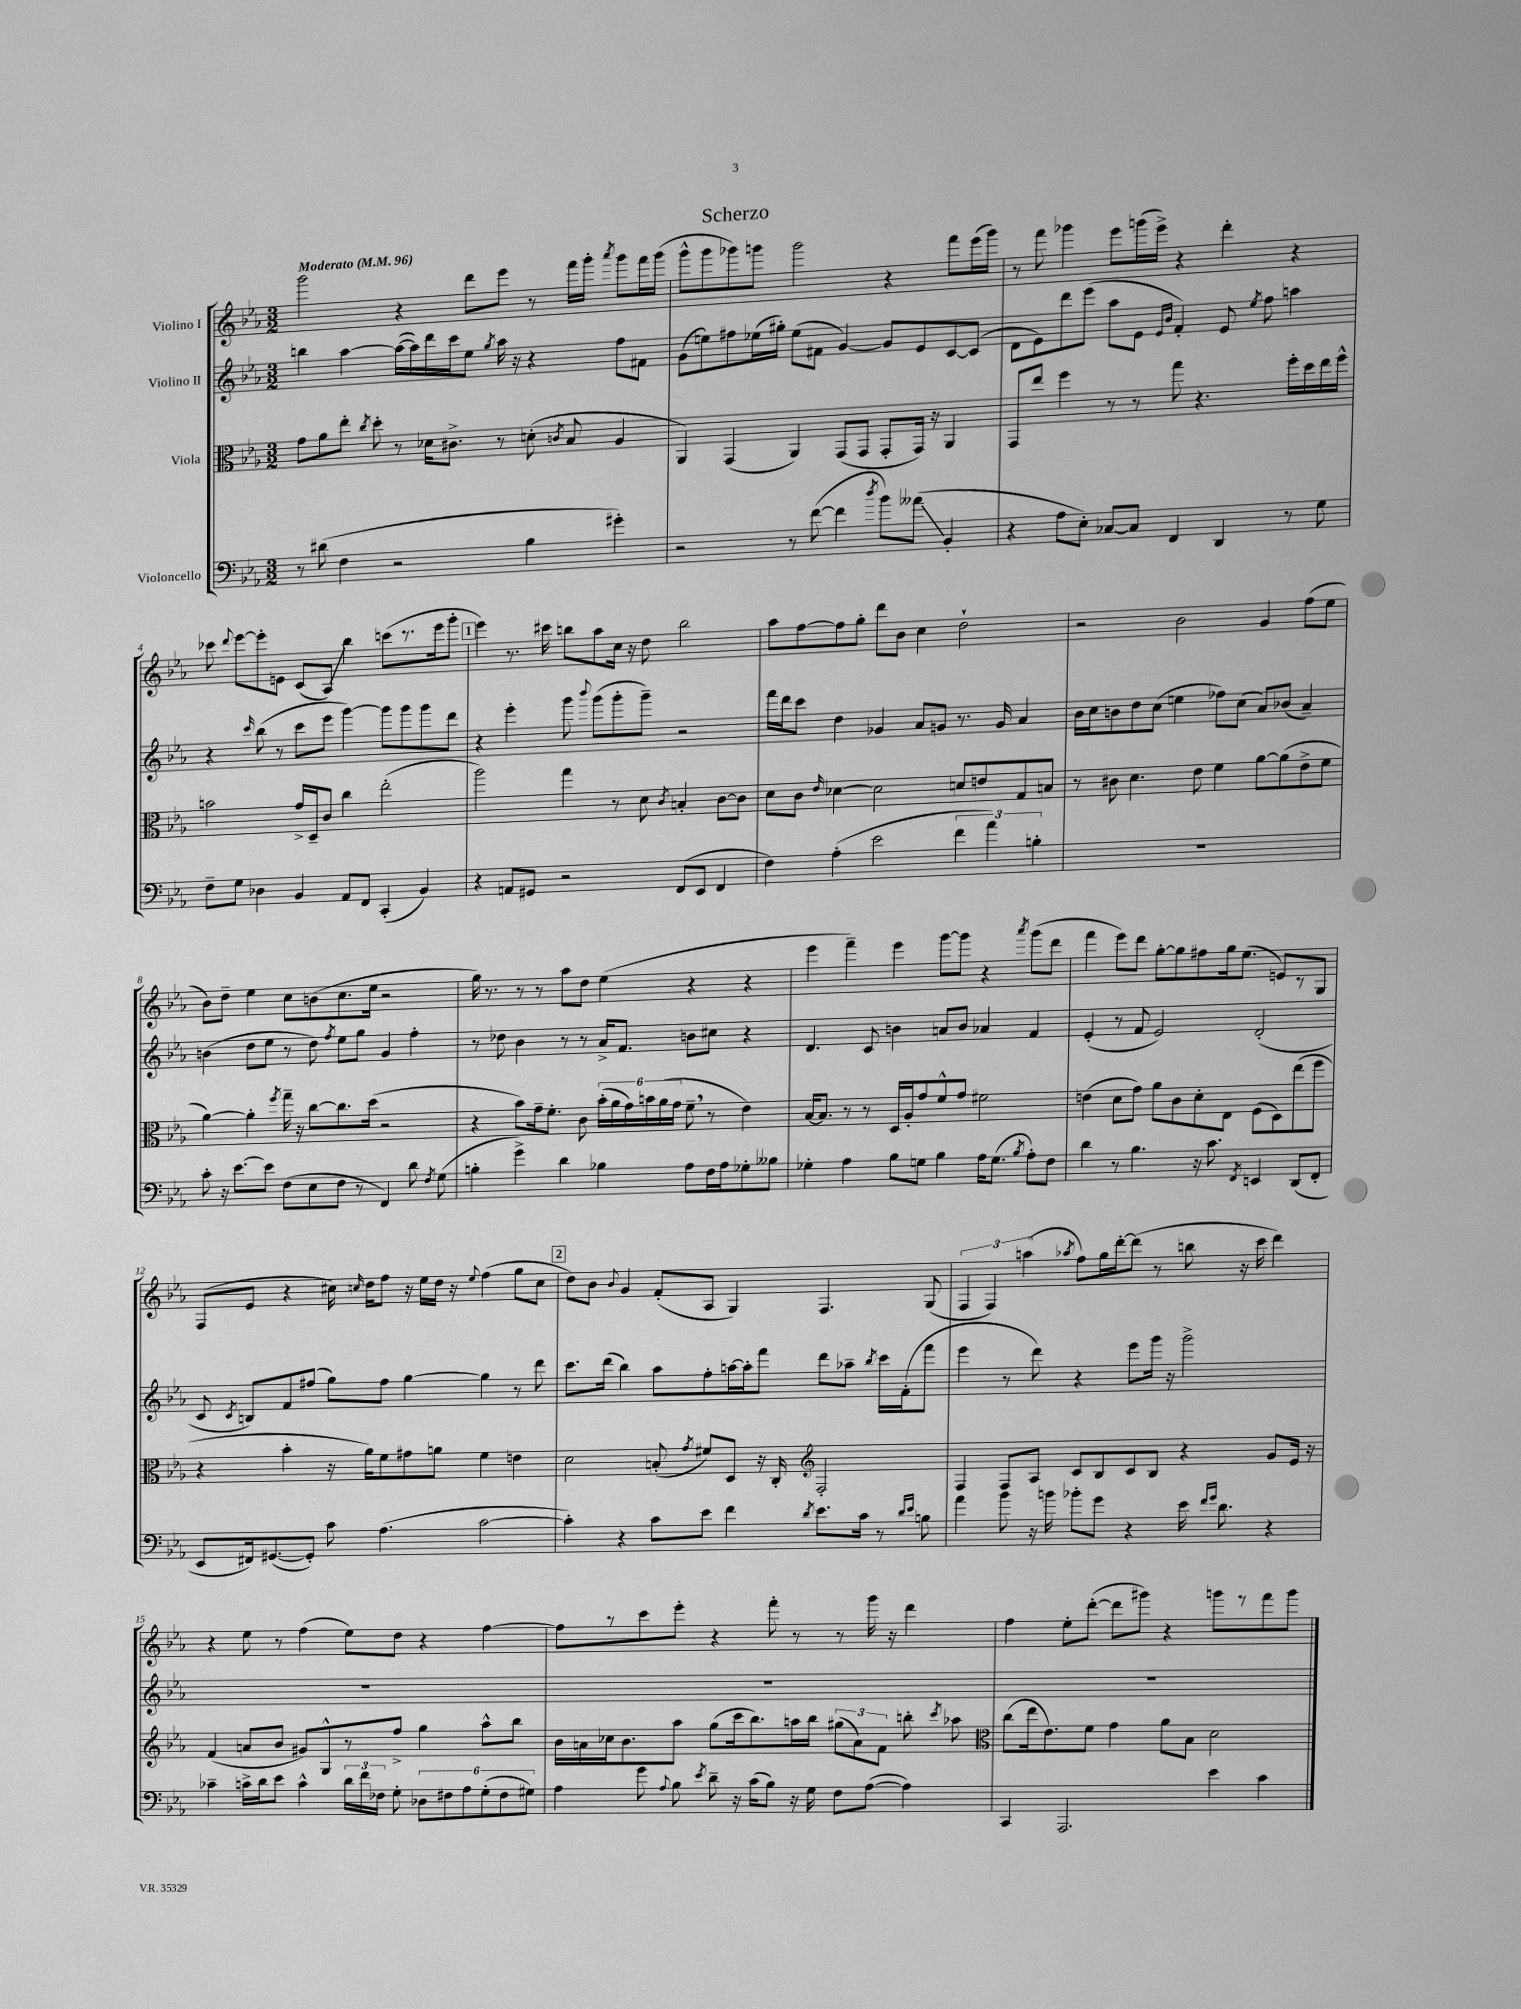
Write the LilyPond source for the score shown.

\header { title = "Scherzo" }
<<
\new StaffGroup <<
\new Staff = "s0" \with { instrumentName = "Violino I" } {
    \clef treble \key ees \major \numericTimeSignature \time 3/2 \tempo "Moderato" 4 = 96
    \autoBeamOff g'''2 r4 d'''8[ ees'''8] r8 f'''16[ g'''16]-. \acciaccatura { aes'''8 } g'''8[ f'''16 g'''16]( |
    g'''8[-^ g'''8 ges'''8) g'''8] g'''2 r4 f'''8[ ees'''16( g'''16]) |
    r8 f'''8 ges'''4 ees'''8[ g'''16( ees'''16]->) r4 d'''4-. r4 |
    ces'''8 \appoggiatura { d'''8 } ees'''8[~ ees'''8-. e'8] c'8[( aes8]\glissando) bes''4 c'''8[( r8. ees'''16 g'''8]-. |
    \mark \markup { \box "1" } ees'''4) r8. cis'''16 b''8[ aes''8 c''16] r16 d''8 b''2 |
    aes''8[ f''8~ f''8 g''8]-. d'''8[ bes'8] c''4 d''2-! |
    r2 bes'2 g'4 f''8[( ees''8] |
    bes'8[) d''8]-- ees''4 c''8[ b'8( c''8. ees''16] r2 |
    g''16) r8. r8 r8 aes''8[ d''8] ees''4( r4 r4 |
    ees'''4 f'''4--) ees'''4 g'''8[~ g'''8] r4 \acciaccatura { aes'''8 } g'''8[( d'''8] |
    f'''4 ees'''8[) d'''8] g''8[~-. g''8 fis''8 g''16 ees''8.]( e'8[) r8 g8] |
    f8[( ees'8] r4 cis''16) \grace { c''16 } d''16[ f''8] r16 ees''16[ d''16] r16 \appoggiatura { ees''8 } f''4( g''8[ c''8] |
    \mark \markup { \box "2" } d''8[) bes'8] \appoggiatura { bes'8 } g'4 f'8[-.( aes8] g4) f4. g8( |
    \tuplet 3/2 { f4 f4) a''4( } \acciaccatura { aes''8 } f''8[) g''16 d'''16~-. d'''8]( r8 b''8 r16 c'''16 d'''4) |
    r4 ees''8 r8 f''4( ees''8[) d''8] r4 f''4~ |
    f''8[ r8 c'''8 ees'''8]-. r4 f'''8-. r8 r8 g'''16 r16 d'''4 |
    f''4 ees''8[-. d'''8]~-.( d'''8[ gis'''8]) r4 g'''8[ r8 f'''8 g'''8] \bar "|." |
}
\new Staff = "s1" \with { instrumentName = "Violino II" } {
    \clef treble \key ees \major \numericTimeSignature \time 3/2
    \autoBeamOff b''4 aes''4~ aes''16[~( aes''16) d'''16 c'''16 ees''8] \acciaccatura { g''8 } aes''16 r16 r4 f''8[ fis'8] |
    g'8[( e''8) fis''8 ees''16( gis''16]-.) ees''8[( fis'8] g'4~) g'8[ ees'8 c'8~ c'8]( |
    d'8[ ees'8) d'''8 ees'''8]( aes''8[ ees'8] \grace { ees'16[ bes'16] } f'4-.) ees'8 \acciaccatura { ees''8 } f''8 a''4 |
    r4 \grace { c'''16 } bes''8( r8 c'''8[ ees'''8] g'''4~) g'''8[ g'''8 g'''8 d'''8] |
    \mark \markup { \box "1" } r4 ees'''4-. g'''8 \appoggiatura { bes'''8 } g'''8[( g'''8-. g'''8]--) r2 |
    f'''16[ d'''16 c'''8] d''4 ges'4 aes'8[ g'8] r8. g'16 aes'4 |
    bes'16[ c''16 b'8 d''8 c''8]( e''4 fes''8[) c''8]( aes'8[) bes'8]( aes'4--) |
    b'4( d''8[ ees''8] r8 d''8) \acciaccatura { f''8 } ees''8[ g''8] g'4 f''4-. |
    r8 des''8 bes'4 r8 r8 aes'16[-> f'8.] b'8[ cis''8] r4 |
    d'4. c'8 b'4 a'8[ b'8] aes'4 f'4 |
    ees'4-.( r8 f'8 ees'2) d'2-.( |
    c'8 \acciaccatura { c'8 } b8[) f'8 fis''8]( g''8[) fis''8] g''4~ g''4 r8 d'''8 |
    \mark \markup { \box "2" } c'''8.[ d'''16]( bes''4) aes''8[ f''8-. a''16~ a''16-. f'''8] d'''8[ aes''8]-- \acciaccatura { bes''8 } c'''16[ f'16-.( f'''8] |
    ees'''4 r8 d'''8) r4 ees'''8[ g'''16] r16 g'''2-> |
    R1. |
    R1. |
    R1. \bar "|." |
}
\new Staff = "s2" \with { instrumentName = "Viola" } {
    \clef alto \key ees \major \numericTimeSignature \time 3/2
    \autoBeamOff g'8[ aes'8 ees''8]-. \acciaccatura { c''8 } d''8-. r8 des'16[ cis'8.]-> r8 d'8-.( \acciaccatura { c'8 } bes8 aes4 |
    aes,4) g,4( aes,4) g,8[( g,8] g,8[-. g,16]) r16 aes,4 |
    g,8[ ees''8] f''4 r8 r8 g''8 r4. f''16[-. d''16 ees''16 f''16]-^ |
    b'2 g'16[-> d16-- c'8] c''4 ees''2-.( |
    \mark \markup { \box "1" } aes''2) g''4 r8 d'8 \acciaccatura { c'8 } b4-. c'8[~ c'8] |
    d'8[ c'8] \grace { ees'16 } des'4~ des'2 d'8[ e'8 g8 b8] |
    r8 cis'8 d'4. ees'8 f'4 aes'8[~ aes'8( ees'8-> f'8] |
    aes'4~) aes'4-. \acciaccatura { f''8 } g''16-- r16 c''8[~ c''8. d''16]( r2 |
    r4 bes'8[) g'16-- f'8.]-. c'8 \tuplet 6/4 { bes'16[-.( aes'16 g'16) b'16 aes'16( g'16] } f'8-- \breathe r8 ees'4) |
    bes16[~ bes8.] r8 r8 d16[ aes16-. g'8 f'8-^ g'8] fis'2 |
    e'4( d'8[ g'8]) aes'8[ c'8 d'8-. ees8] f8[( d8) ees''8( f''8] |
    r4 bes'4-. r16 aes'16[) f'8 gis'8 a'8] f'4 e'4 |
    \mark \markup { \box "2" } d'2 b8-.( \acciaccatura { g'8 } fis'8[) d8] r16 c16-. \clef treble f2-. |
    f4 f8[ aes8] c'8[ bes8 c'8 bes8] r4 g'8[ ees'16] r16 |
    f'4( a'8[ bes'8] gis'8[) g8-^ r8 f''8]-> g''4 aes''8[-^ bes''8] |
    bes'16[ a'16 ces''16 bes'8. aes''8] g''8[( c'''16 bes''8.) a''16 bes''16] \tuplet 3/2 { gis''8[( a'8) f'8] } b''8-. \acciaccatura { c'''8 } aes''8 |
    \clef alto c''8[( ees''16 ees'8.) f'8] g'4 aes'8[ bes8] d'2 \bar "|." |
}
\new Staff = "s3" \with { instrumentName = "Violoncello" } {
    \clef bass \key ees \major \numericTimeSignature \time 3/2
    \autoBeamOff r8 dis'8( f4 r2 bes4 gis'4-.) |
    r2 r8 f'8~( f'4 \acciaccatura { d''8 } bes'8[) aeses'8]\glissando( bes,4-. |
    r4 aes8[ ees8]-.) ces8[~ ces8] f,4 d,4 r8 g8 |
    f8[-- g8] des4 bes,4 aes,8[ f,8] c,4-.( bes,4) |
    \mark \markup { \box "1" } r4 a,8[ gis,8] r2 f,8[( ees,8] f,4 |
    f4) aes4-.( ees'2 \tuplet 3/2 { f'4 aes'4) b4-. } |
    R1. |
    c'8-. r16 ees'8.[~ ees'8] f8[( ees8 f8] r8 f,4) d'8 \acciaccatura { f8 } g8( |
    b4-. g'4->) d'4 bes4 aes8[ f16 aes16 ges8-. beses8] |
    ges4-. aes4 bes8[ g8] bes4 aes16[ g8.]( \acciaccatura { bes8 } aes8[-.) f8] |
    d'4 r8 bes4. r16 c'8. \acciaccatura { f,8 } e,4 d,8[( f,8]-. |
    ees,8[ fis,16) gis,8.~( gis,8]-.) c'8 aes4.( c'2~ |
    \mark \markup { \box "2" } c'4-.) r4 c'8[ ees'8] f'4 \acciaccatura { d'8 } ees'8.[ c'16] r8 \grace { d'16[ ees'16] } b8 |
    aes'4 bes'8 r16 b'16 bes'8[-. g'8] r4 ees'16 \grace { f'16[ g'16] } d'8. r4 |
    ces'4-- c'16[-> d'16 ees'8] c'4-^ \tuplet 3/2 { d'16[ f'16 fes16] } g8-. \tuplet 6/4 { des8[ fis8 aes8 g8-.( fis8 gis8]) } |
    aes4 g'8 \appoggiatura { aes8 } bes8 \acciaccatura { ees'8 } d'8-- r16 c'16[( bes8]) r16 g16 f8[ aes8]~( aes4) |
    c,4 aes,,2. ees'4 c'4 \bar "|." |
}
>>
>>
